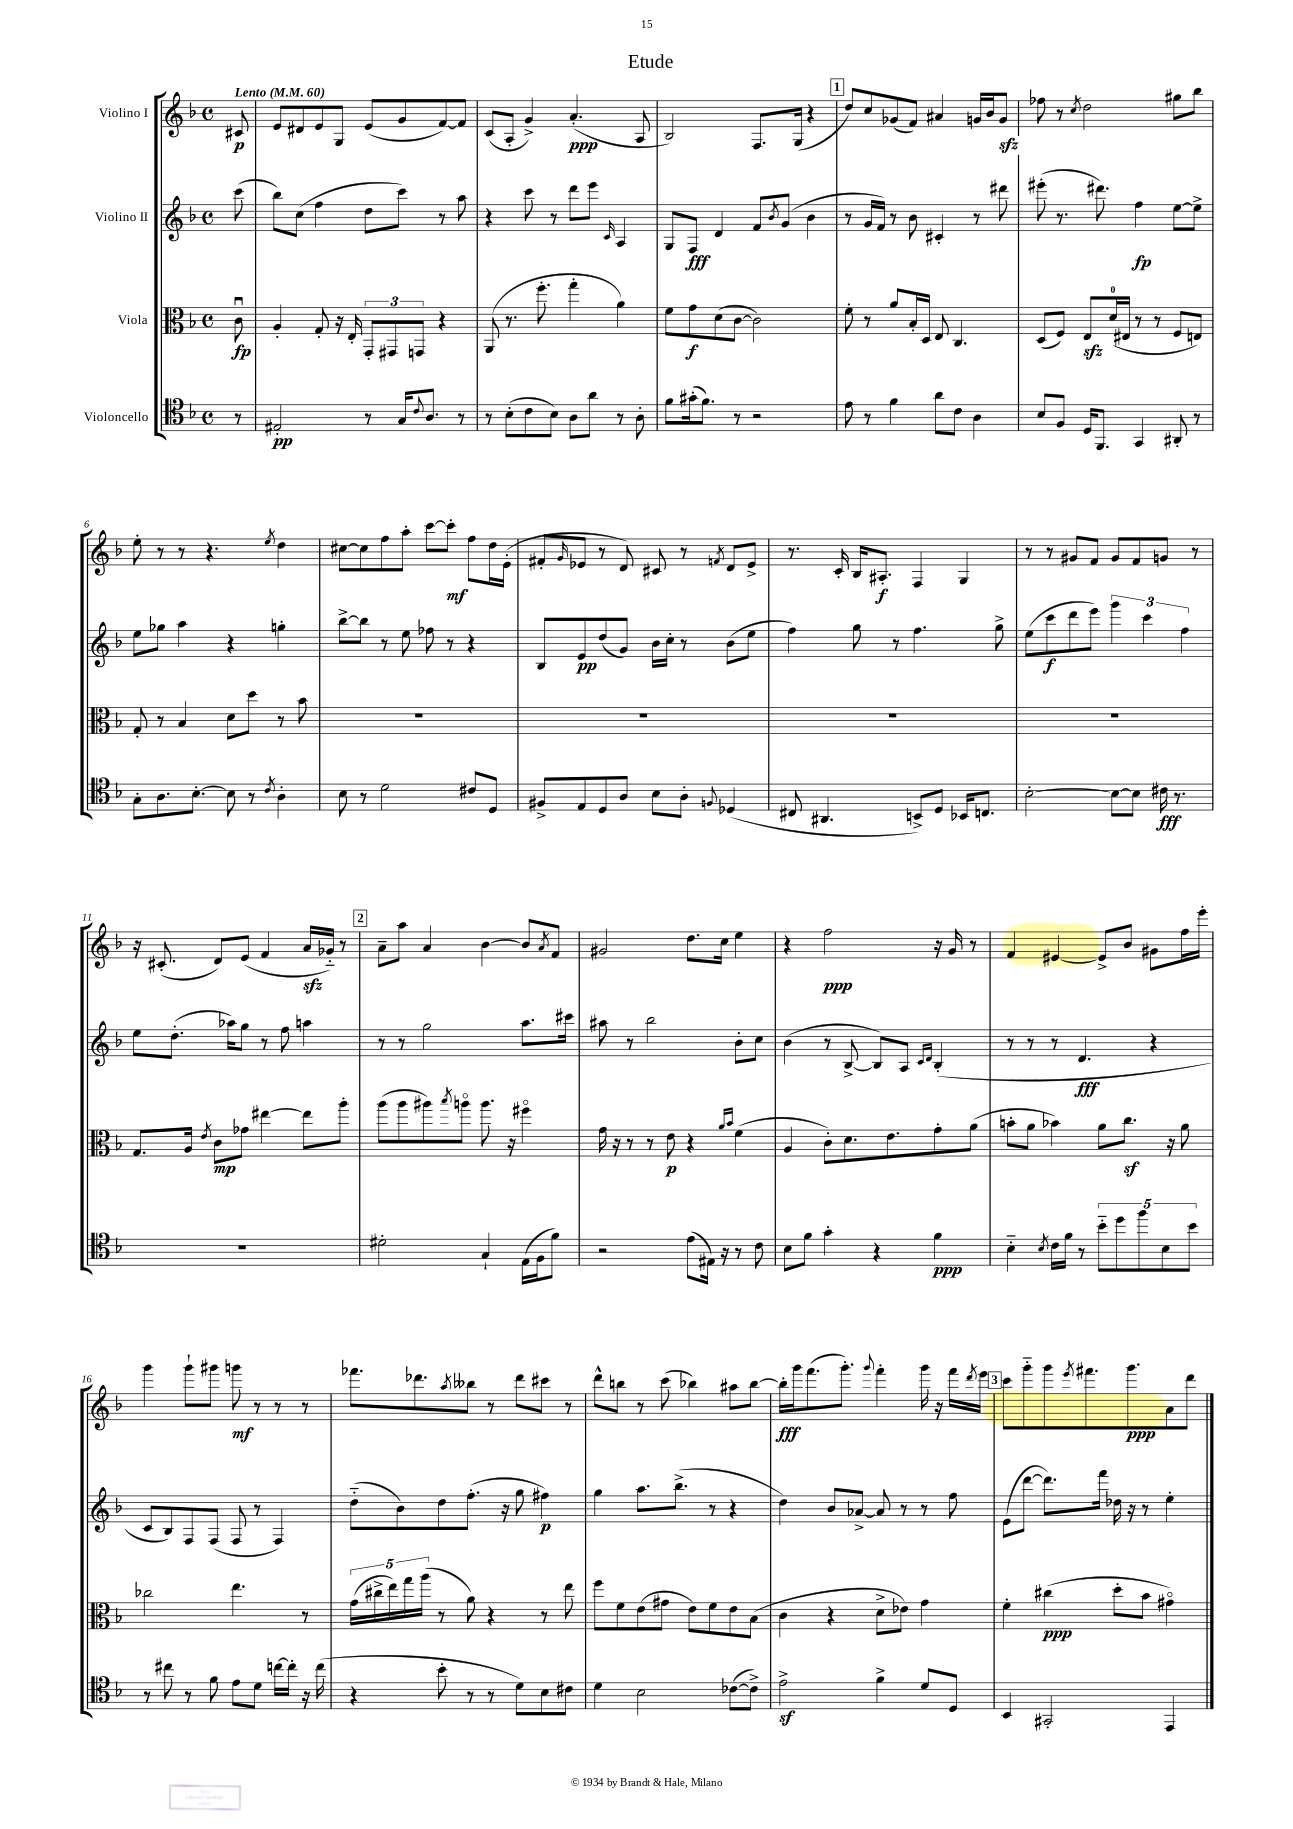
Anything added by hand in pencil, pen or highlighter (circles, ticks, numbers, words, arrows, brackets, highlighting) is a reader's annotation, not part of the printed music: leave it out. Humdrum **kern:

**kern	**kern	**kern	**kern
*staff4	*staff3	*staff2	*staff1
*clefC4	*clefC3	*clefG2	*clefG2
*k[b-]	*k[b-]	*k[b-]	*k[b-]
*M4/4	*M4/4	*M4/4	*M4/4
*met(c)	*met(c)	*met(c)	*met(c)
*MM60	*MM60	*MM60	*MM60
8r	8cu	(8ccc	8c#
=	=	=	=
2E#'	4A'	8bb-)	8e
.	.	(8cc	8d#
.	8G'	4ff	8e
.	16r	.	8G
.	16E'	.	.
8r	12GG'	8dd	(8e
.	12GG#	.	.
16G	.	8ccc)	8g
.	12GG	.	.
8qqc	.	.	.
8.A	.	.	.
.	4r	8r	[8f)
8r	.	8aa	8f]
=	=	=	=
8r	(8AA	4r	(8c
(8B-'	8.r	.	8A'
8c	.	8ccc	4g^)
.	8.ff'	.	.
8B-)	.	8r	.
8A	4gg'	8ddd	(4.a'
8a	.	8eee	.
.	.	16qqc	.
8r	4a)	4A	.
8A'	.	.	8A
=	=	=	=
8f	8f	8G	2B-)
(16g#'	8g	8F	.
8.f)	.	.	.
.	(8d	4d	.
8r	[8c	.	.
2r	2c])	8f	8.F
.	.	8qb-	.
.	.	(8g	.
.	.	.	(16G
.	.	4b-	4r
=	=	=	=
8e	8f'	8r	8dd)
8r	8r	16g	8cc
.	.	16f)	.
4f	8a	8r	(8g-
.	16B-'	8b-	8f)
.	16D	.	.
8a	8E	4c#'	4a#
8c	4.C	.	.
4A	.	8r	16g
.	.	.	16b-
.	.	8ddd#	8g
=	=	=	=
8B-	(8D	(8eee#'	8ff-
8F	8F)	8.r	8r
.	.	.	8qcc
16D	8E	.	2dd
8.FF	.	8.ddd#)	.
.	(16d	.	.
.	16E#	.	.
4GG	8r	4ff	.
.	8r	.	.
8AA#'	8F	[8ee	8gg#
8r	8E)	8ee^]	8bb-
=	=	=	=
8G'	8G'	8ee	8ee'
8.A	8r	8gg-	8r
.	4B-	4aa	8r
[8.B-'	.	.	.
.	.	.	4.r
8B-]	8d	4r	.
8r	8dd	.	.
8qc	.	.	8qee
4A'	8r	4gg'	4dd
.	8b-	.	.
=	=	=	=
8B-	1r	[8bb-^	[8cc#
8r	.	8bb-]	8cc#]
2d	.	8r	8ff
.	.	8ee	8aa'
.	.	8ff-	[8ccc
.	.	8r	8ccc']
8c#	.	4r	8ff
8D	.	.	16dd
.	.	.	(16e'
=	=	=	=
8F#^	1r	8B-	8f#'
.	.	.	16qqg
8E	.	8e	8e-
8D	.	(8dd	8r
8A	.	8g)	8d)
8B-	.	16b-	8c#
.	.	16cc'	.
8A'	.	8r	8r
8qqF	.	.	8qf
(4D-	.	(8b-	8d
.	.	8ee	8e-^
=	=	=	=
8C#	1r	4ff)	8.r
4.AA#	.	.	.
.	.	.	16c'
.	.	8gg	16B-
.	.	.	8.A#'
.	.	8r	.
8BB^)	.	4.ff	4F
8D	.	.	.
16BB-	.	.	4G
8.C	.	.	.
.	.	8gg^	.
=	=	=	=
[2B-'	1r	(8ee	8r
.	.	8ccc	8r
.	.	8ddd	8g#
.	.	8eee)	8f
8B-_	.	6ggg	8g#
8B-]	.	.	8f
.	.	6ccc	.
16c#	.	.	8g
8.r	.	.	.
.	.	6ff	.
.	.	.	8r
=	=	=	=
1r	8.G	8ee	16r
.	.	.	(8.c#'
.	.	(8.dd'	.
.	16A	.	.
.	8qe	.	.
.	8c	.	8d)
.	.	16aa-)	.
.	8g-	8gg	(8e
.	[4ee#	8r	4f
.	.	8ff	.
.	8ee#]	4aa	16a
.	.	.	16g-'~)
.	8aa'	.	8r
=	=	=	=
2d#'	(8aa	8r	8a~
.	8aa	8r	8aa
.	8aa#)	2gg	4a
.	8qbb-	.	.
.	8aao	.	.
4G`	8.aa	.	[4b-
.	16r	.	.
(16E	4ff#o	8.aa	8b-]
16F	.	.	.
.	.	.	8qa
8f)	.	.	8f
.	.	16ccc#	.
=	=	=	=
2r	16g	8aa#	2g#
.	16r	.	.
.	8r	8r	.
.	8r	2bb-	.
.	8e	.	.
(8e	4r	.	8.dd
16E#)	.	.	.
16r	.	.	16cc
.	16qqa	.	.
.	16qqb-	.	.
8r	(4f	8b-'	4ee
8c	.	8cc	.
=	=	=	=
8B-	4A	(4b-	4r
8f	.	.	.
4g'	8c')	8r	2ff
.	8.d	[8B-^	.
4r	.	8B-])	.
.	8.e	.	.
.	.	8A	.
.	.	16qqc	.
.	.	16qqd	.
4f	8g'	(4B-'	16r
.	.	.	16g
.	(8a	.	8r
=	=	=	=
4B-'~	8b'	8r	4f
.	8a	8r	.
8qB-	.	.	.
16c	4b-)	8r	[4e#
16f	.	.	.
8r	.	4.d	.
10b-'~	8a	.	8e#^]
10dd	.	.	.
.	8.cc	.	8b-
10ff	.	.	.
.	.	4r	8g#
10B-	.	.	.
.	16r	.	.
.	8a	.	16ff
10b-	.	.	.
.	.	.	16eee'
=	=	=	=
8r	2cc-	8c	4ggg
8cc#	.	8B-)	.
8r	.	8F	8ggg`
8f	.	(8F	8ggg#
8e	4.ee	8F	8ggg
8d	.	8r	8r
[16cc	.	4F)	8r
16cc']	.	.	.
16r	8r	.	8r
(16cc	.	.	.
=	=	=	=
4r	(20g	(8dd'~	8.fff-
.	20cc#^	.	.
.	20ee)	.	.
.	.	8b-)	.
.	20gg	.	.
.	.	.	8.ddd-
.	(20aa	.	.
8b-'	8r	8dd	.
.	.	.	8qaa
8r	8a)	(8.ff'	8bb--
8r	4r	.	8r
.	.	16r	.
8d)	.	8gg	8ddd-
8B-	8r	4ff#)	8ccc#
8c#	8ee	.	8r
=	=	=	=
4d	8ff	4gg	8ddd^^
.	8f	.	8bb
2B-	(8e	8.aa	8r
.	8g#	.	(8ccc
.	.	(8.bb-^	.
.	8e)	.	4bb-)
.	8f	8r	.
([8c-	8e	4r	8aa#
8c-^])	(8B-	.	[8bb-
=	=	=	=
2e^	4c	4dd)	16bb-']
.	.	.	16ggg
.	.	.	(8.fff
.	4r	8b-	.
.	.	.	8.ggg')
.	.	[8a-^	.
.	.	.	8qqggg
4f^	8d^	8a-]	4fff'
.	8e-)	8r	.
8d	4g	8r	16ggg
.	.	.	16r
8D	.	8ff	16fff
.	.	.	8qddd
.	.	.	16eee
=	=	=	=
4BB-	4f'	(8e	8ccc
.	.	[8ddd	8ggg'~
2GG#'	(4cc#	8.ddd])	8ggg
.	.	.	8qeee
.	.	.	8.fff#
.	.	16fff	.
.	8dd'	16dd-	.
.	.	16r	8.ggg
.	8b-	8r	.
4EE	4g#o)	4ee'	8a
.	.	.	8ddd
==	==	==	==
*-	*-	*-	*-
